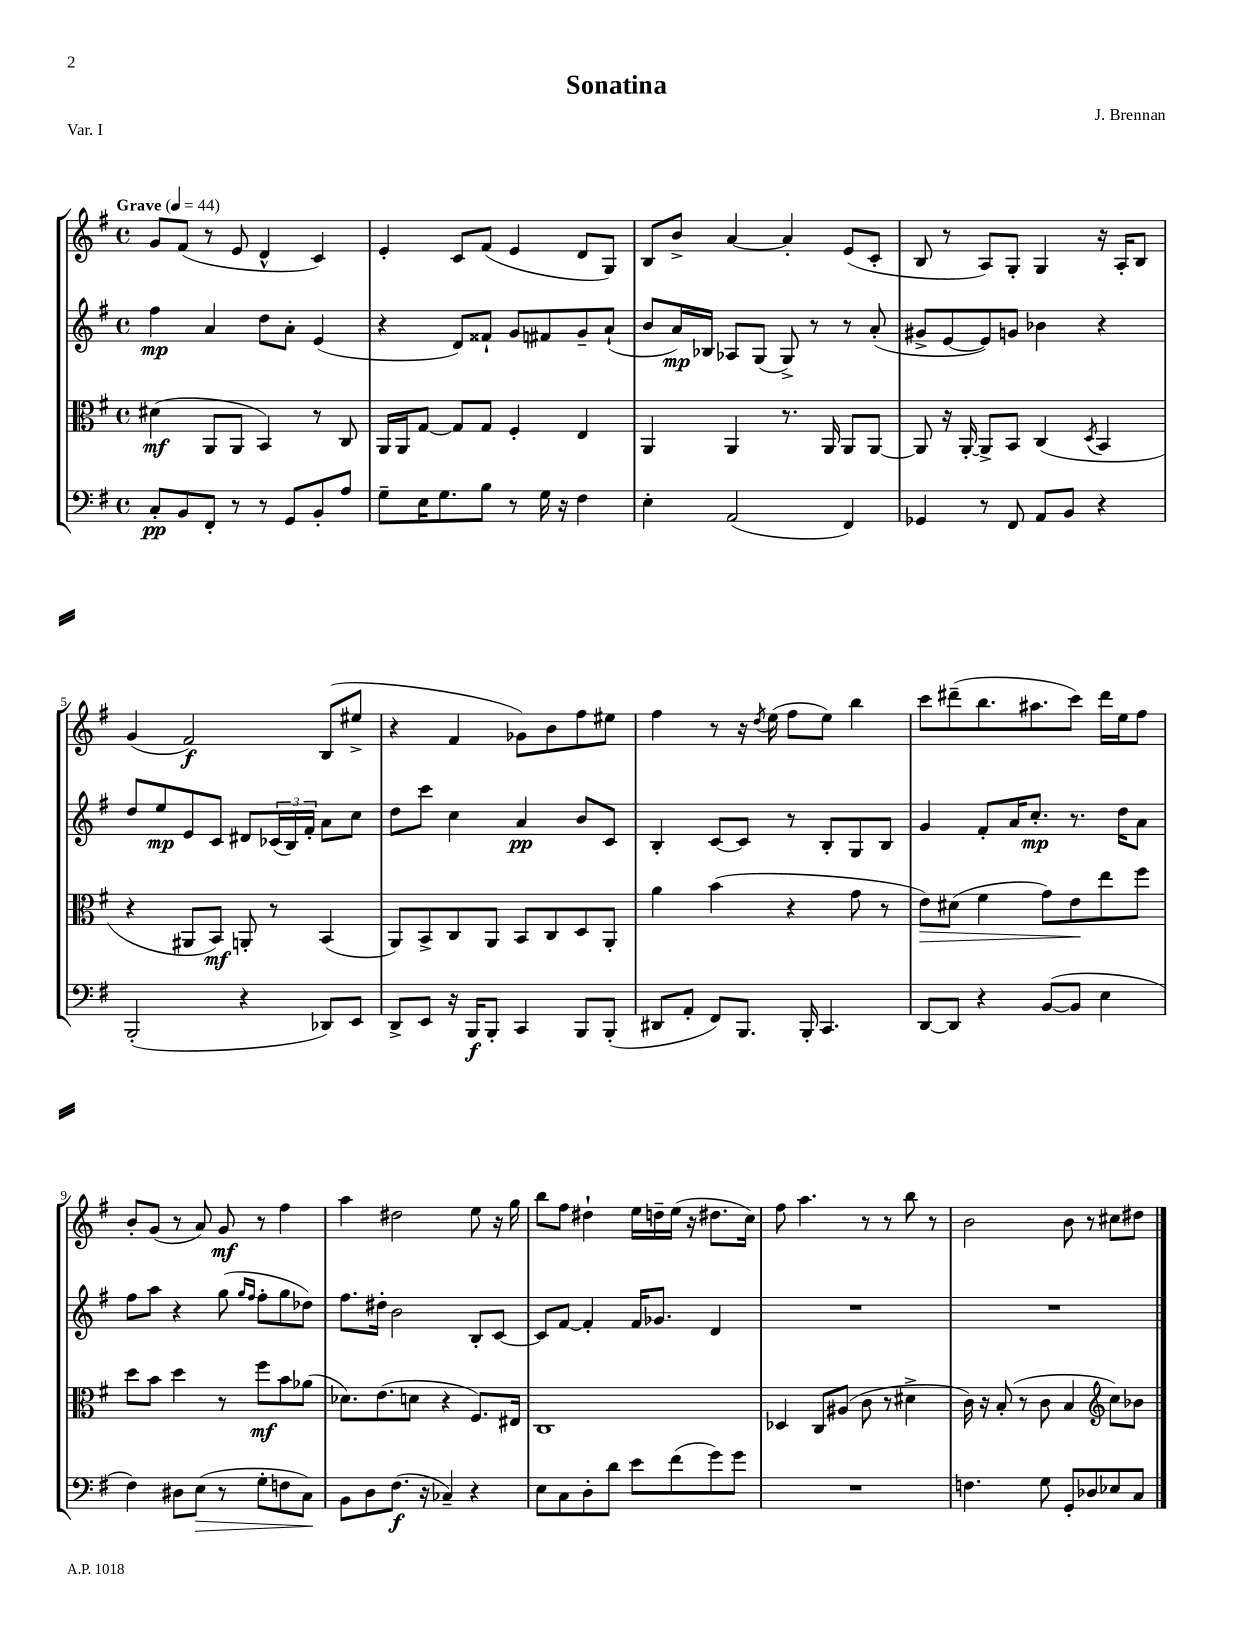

**kern	**dynam	**kern	**dynam	**kern	**dynam	**kern	**dynam
*part4	*part4	*part3	*part3	*part2	*part2	*part1	*part1
*staff4	*staff4	*staff3	*staff3	*staff2	*staff2	*staff1	*staff1
*clefF4	*	*clefC3	*	*clefG2	*	*clefG2	*
*k[f#]	*	*k[f#]	*	*k[f#]	*	*k[f#]	*
*M4/4	*	*M4/4	*	*M4/4	*	*M4/4	*
*met(c)	*	*met(c)	*	*met(c)	*	*met(c)	*
*MM44	*	*MM44	*	*MM44	*	*MM44	*
=1	=1	=1	=1	=1	=1	=1	=1
!	!	!	!	!	!	!LO:TX:a:B:t=Grave	!
8C'/L	pp	(4d#X\	mf	4ff#\	mp	8g/L	.
8BB/	.	.	.	.	.	(8f#/J	.
8FF#'/J	.	8AA/L	.	4a/	.	8r	.
8r	.	8AA/J	.	.	.	8e/	.
8r	.	4BB/)	.	8dd\L	.	4d^^/	.
8GG/L	.	.	.	8a'\J	.	.	.
8BB'/	.	8r	.	(4e/	.	4c/)	.
8A/J	.	8C/	.	.	.	.	.
=2	=2	=2	=2	=2	=2	=2	=2
8G~\L	.	16AA/LL	.	4r	.	4e'/	.
.	.	16AA/J	.	.	.	.	.
16E\K	.	[8G/J	.	.	.	.	.
8.G\	.	.	.	.	.	.	.
.	.	8G/L]	.	8d/L)	.	8c/L	.
8B\J	.	8G/J	.	8f##X`/J	.	(8f#/J	.
8r	.	4F#'/	.	8g/L	.	4e/	.
16G\	.	.	.	8f#X/	.	.	.
16r	.	.	.	.	.	.	.
4F#\	.	4E/	.	8g~/	.	8d/L	.
.	.	.	.	(8a`/J	.	8G/J)	.
=3	=3	=3	=3	=3	=3	=3	=3
4E'\	.	4AA/	.	8b/L	.	8B/L	.
.	.	.	.	16a/L)	mp	8b^/J	.
.	.	.	.	16B-X/JJ	.	.	.
(2AA/	.	4AA/	.	8A-X/L	.	[4a/	.
.	.	.	.	(8G/J	.	.	.
.	.	8.r	.	8G^/)	.	4a'/]	.
.	.	.	.	8r	.	.	.
.	.	16AA/	.	.	.	.	.
4FF#/)	.	8AA/L	.	8r	.	(8e/L	.
.	.	[8AA/J	.	(8a'/	.	8c'/J	.
=4	=4	=4	=4	=4	=4	=4	=4
4GG-X/	.	8AA/]	.	8g#X^/L	.	8B/	.
.	.	16r	.	[8e/	.	8r	.
.	.	[16AA'/	.	.	.	.	.
8r	.	8AA^/L]	.	8e/])	.	8A/L)	.
8FF#/	.	8BB/J	.	8gn/J	.	8G'/J	.
8AA/L	.	(4C/	.	4b-X\	.	4G/	.
8BB/J	.	.	.	.	.	.	.
.	.	8qD/	.	.	.	.	.
4r	.	4BB/	.	4r	.	16r	.
.	.	.	.	.	.	16A'/KL	.
.	.	.	.	.	.	8B/J	.
!!LO:LB:g=z
=5	=5	=5	=5	=5	=5	=5	=5
(2BBB'/	.	4r	.	8dd/L	.	(4g/	.
.	.	.	.	8ee/	mp	.	.
.	.	8AA#X/L	.	8e/	.	2f#/)	f
.	.	8BB/J)	mf	8c/J	.	.	.
4r	.	8AAn'/	.	8d#X/L	.	.	.
.	.	8r	.	(24c-X/L	.	.	.
.	.	.	.	24B/)	.	.	.
.	.	.	.	24f#'/JJ	.	.	.
8DD-X/L)	.	(4BB/	.	8a\L	.	(8B/L	.
8EE/J	.	.	.	8cc\J	.	8ee#X^/J	.
=6	=6	=6	=6	=6	=6	=6	=6
8DD^/L	.	8AA/L)	.	8dd\L	.	4r	.
8EE/J	.	8BB^/	.	8ccc\J	.	.	.
16r	.	8C/	.	4cc\	.	4f#/	.
16BBB/KL	f	.	.	.	.	.	.
8BBB'/J	.	8AA/J	.	.	.	.	.
4CC/	.	8BB/L	.	4a/	pp	8g-X\L)	.
.	.	8C/	.	.	.	8b\	.
8BBB/L	.	8D/	.	8b/L	.	8ff#\	.
(8BBB'/J	.	8AA'/J	.	8c/J	.	8ee#X\J	.
=7	=7	=7	=7	=7	=7	=7	=7
8DD#X/L	.	4a\	.	4B'/	.	4ff#\	.
8AA'/J	.	.	.	.	.	.	.
8FF#/L)	.	(4b\	.	[8c/L	.	8r	.
8.BBB/J	.	.	.	8c/J]	.	16r	.
.	.	.	.	.	.	8qdd/	.
.	.	.	.	.	.	(16ee\	.
.	.	4r	.	8r	.	8ff#\L	.
16BBB'/	.	.	.	.	.	.	.
4.CC/	.	.	.	8B'/L	.	8ee\J)	.
.	.	8g\	.	8G/	.	4bb\	.
.	.	8r	.	8B/J	.	.	.
=8	=8	=8	=8	=8	=8	=8	=8
!	!	!	!LO:HP:b	!	!	!	!
[8DD/L	.	8e\L)	>	4g/	.	8ccc\L	.
8DD/J]	.	(8d#X\J	.	.	.	(8ddd#X~\	.
4r	.	4f#\	.	8f#'/L	.	8.bb\	.
.	.	.	.	16a/K	.	.	.
.	.	.	.	8.cc'/J	mp	8.aa#X\	.
([8BB/L	.	8g\L)	.	.	.	.	.
8BB/J]	.	8e\	.	8.r	.	8ccc\J)	.
4E\	.	8ee\	]	.	.	16ddd#\LL	.
.	.	.	.	16dd\KL	.	16ee\J	.
.	.	8ff#\J	.	8a\J	.	8ff#\J	.
!!LO:LB:g=z
=9	=9	=9	=9	=9	=9	=9	=9
4F#\)	.	8dd\L	.	8ff#\L	.	8b'/L	.
.	.	8b\J	.	8aa\J	.	(8g/J	.
8D#X\L	.	4dd\	.	4r	.	8r	.
!	!LO:HP:b	!	!	!	!	!	!
(8E\J	>	.	.	.	.	8a/)	.
8r	.	8r	.	(8gg\	.	8g/	mf
.	.	.	.	16qqgg/LL	.	.	.
.	.	.	.	16qqff#/JJ	.	.	.
8G'\L	.	8ff#\L	mf	8ff#'\L	.	8r	.
8Fn\	.	8b\	.	8gg\	.	4ff#\	.
8C\J)	.	(8a-X\J	.	8dd-X\J)	.	.	.
.	]	.	.	.	.	.	.
=10	=10	=10	=10	=10	=10	=10	=10
8BB\L	.	8.d-X\L)	.	8.ff#\L	.	4aa\	.
8D\	.	.	.	.	.	.	.
.	.	(8.e\	.	16dd#X'\Jk	.	.	.
(8.F#\J	f	.	.	2b\	.	2dd#X\	.
.	.	8dn\J	.	.	.	.	.
16r	.	.	.	.	.	.	.
4C-X~/)	.	4r	.	.	.	.	.
4r	.	8.F#/L)	.	8B'/L	.	8ee\	.
.	.	.	.	[8c/J	.	16r	.
.	.	16E#X/Jk	.	.	.	16gg\	.
=11	=11	=11	=11	=11	=11	=11	=11
8E\L	.	1C	.	8c/L]	.	8bb\L	.
8C\	.	.	.	[8f#/J	.	8ff#\J	.
8D'\	.	.	.	4f#'/]	.	4dd#X`\	.
8d\J	.	.	.	.	.	.	.
8e\L	.	.	.	16f#/KL	.	16ee\LL	.
.	.	.	.	8.g-X/J	.	16ddn~\	.
(8f#\	.	.	.	.	.	(16ee\JJ	.
.	.	.	.	.	.	16r	.
8g\)	.	.	.	4d/	.	8.dd#X\L	.
8g\J	.	.	.	.	.	.	.
.	.	.	.	.	.	16cc\Jk)	.
=12	=12	=12	=12	=12	=12	=12	=12
1r	.	4D-X/	.	1r	.	8ff#\	.
.	.	.	.	.	.	4.aa\	.
.	.	8C/L	.	.	.	.	.
.	.	(8A#X/J	.	.	.	.	.
.	.	8c\	.	.	.	8r	.
.	.	8r	.	.	.	8r	.
.	.	4d#X^\	.	.	.	8bb\	.
.	.	.	.	.	.	8r	.
=13	=13	=13	=13	=13	=13	=13	=13
4.Fn\	.	16c\)	.	1r	.	2b\	.
.	.	16r	.	.	.	.	.
.	.	(8B'/	.	.	.	.	.
.	.	8r	.	.	.	.	.
8G\	.	8c\	.	.	.	.	.
8GG'/L	.	4B/	.	.	.	8b\	.
8D-X/	.	.	.	.	.	8r	.
*	*	*clefG2	*	*	*	*	*
8E-X/	.	8cc\L)	.	.	.	8cc#X\L	.
8C/J	.	8b-X\J	.	.	.	8dd#X\J	.
==	==	==	==	==	==	==	==
*-	*-	*-	*-	*-	*-	*-	*-
